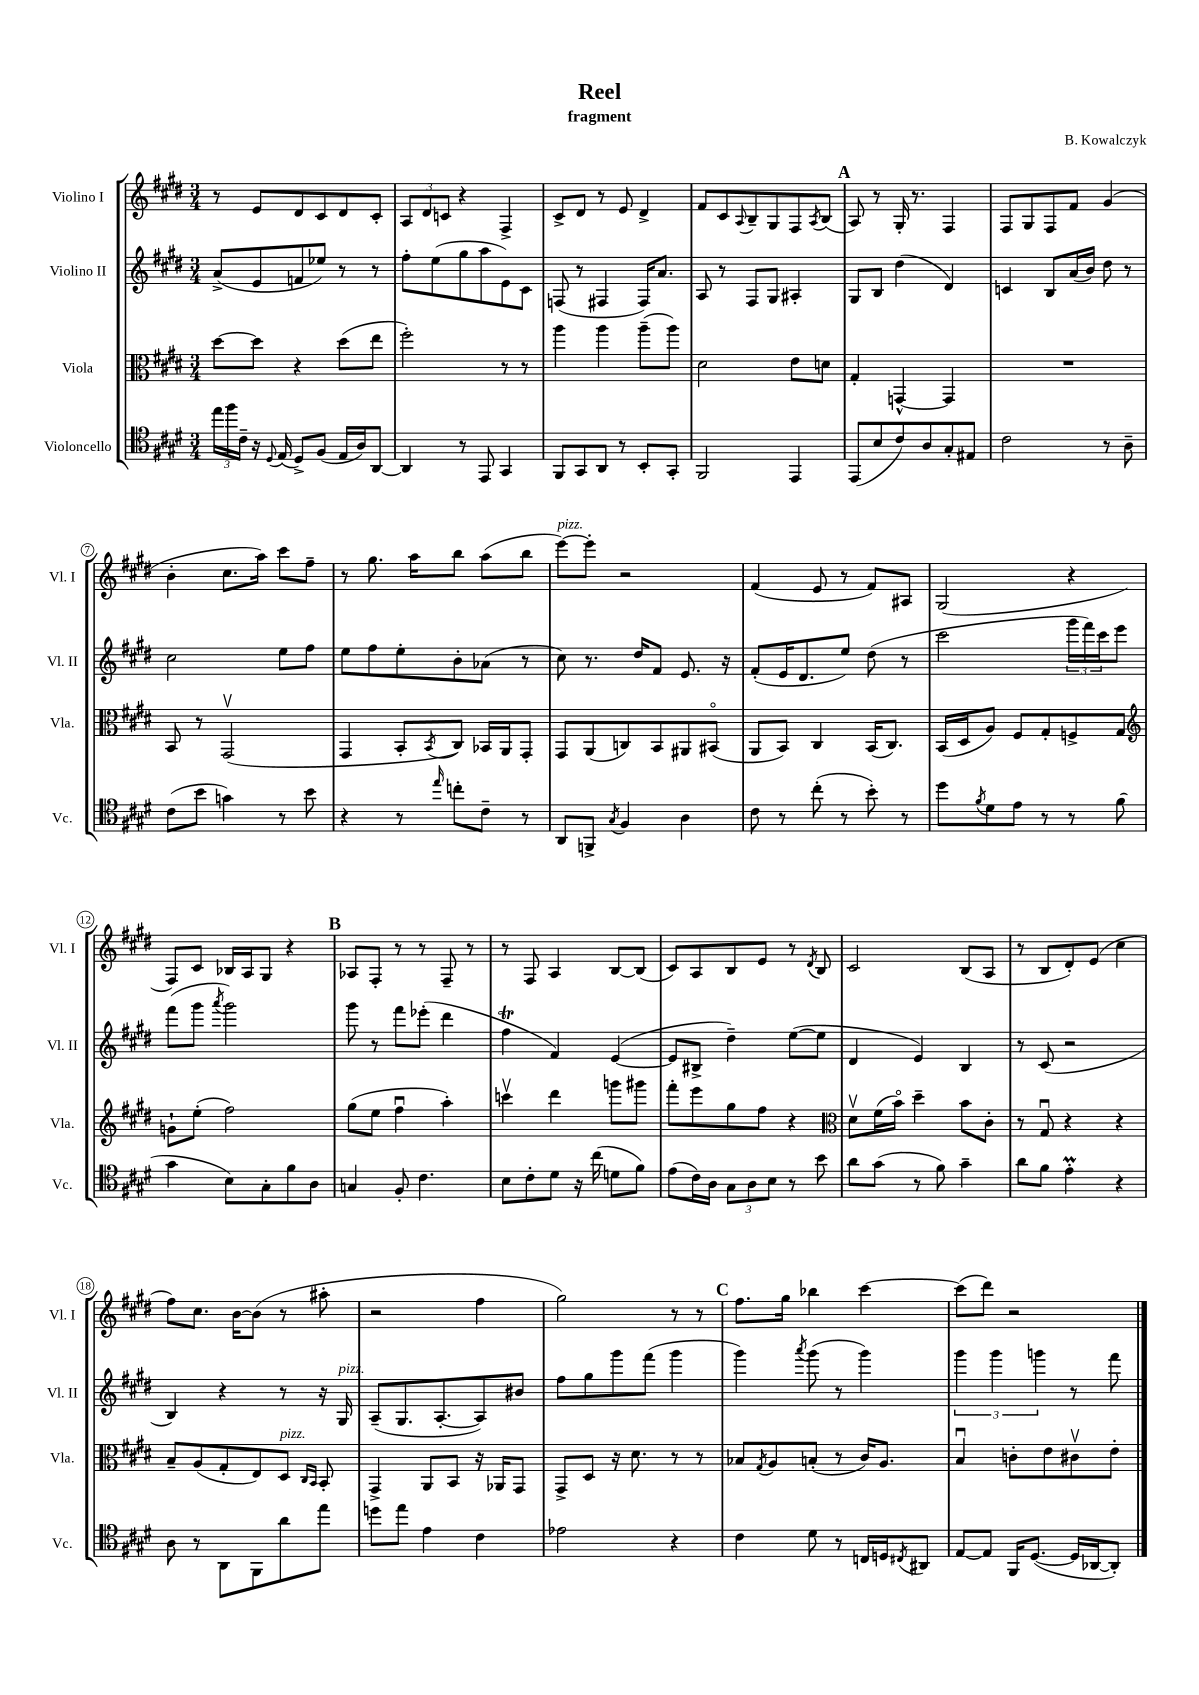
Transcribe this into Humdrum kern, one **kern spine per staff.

**kern	**kern	**kern	**kern
*part4	*part3	*part2	*part1
*staff4	*staff3	*staff2	*staff1
*I"Violoncello	*I"Viola	*I"Violino II	*I"Violino I
*I'Vc.	*I'Vla.	*I'Vl. II	*I'Vl. I
*clefC4	*clefC3	*clefG2	*clefG2
*k[f#c#g#d#]	*k[f#c#g#d#]	*k[f#c#g#d#]	*k[f#c#g#d#]
*M3/4	*M3/4	*M3/4	*M3/4
=1	=1	=1	=1
24ee\LL	[8dd#\L	(8a^/L	8r
24ff#\	.	.	.
24c#~\JJ	.	.	.
16r	8dd#\J]	8e/	8e/L
8qqD#/	.	.	.
(16E/	.	.	.
8D#^/L)	4r	8fn/	8d#/
(8F#/J	.	8ee-X/J)	8c#/
16E/LL	(8dd#\L	8r	8d#/
16A/J)	.	.	.
[8AA/J	8ee\J	8r	8c#'/J
=2	=2	=2	=2
4AA/]	2ff#'\)	8ff#'\L	12A/L
.	.	.	12d#/
.	.	(8ee\	.
.	.	.	12cn/J
8r	.	8gg#\	4r
8EE/	.	8aa\	.
4GG#/	8r	8e\)	4F#^/
.	8r	8c#\J	.
=3	=3	=3	=3
8FF#/L	4aa\	(8Fn/	8c#^/L
8GG#/	.	8r	8d#/J
8AA/J	4aa\	4F#X/	8r
8r	.	.	8e/
8BB'/L	(8aa~\L	16F#/KL)	4d#^/
.	.	8.a/J	.
8GG#'/J	8aa\J)	.	.
=4	=4	=4	=4
2FF#/	2d#\	8A/	8f#/L
.	.	8r	8c#/
.	.	.	8qqA/
.	.	8F#/L	8B~/
.	.	8G#/J	8G#/
4EE/	8e\L	4A#X'/	8F#/
.	.	.	8qA/
.	8dn\J	.	(8B/J
!!LO:REH:place=s1:t=A
=5	=5	=5	=5
(8EE/L	4G#'/	8G#/L	8A/)
8B/	.	8B/J	8r
8c#/)	[4GGn^^/	(4dd#\	16G#'/
.	.	.	8.r
8A/	.	.	.
8G#'/	4GG/]	4d#/)	4F#/
8E#X/J	.	.	.
=6	=6	=6	=6
2c#\	2.r	4cn/	8F#/L
.	.	.	8G#/
.	.	8B/L	8F#/
.	.	(16a/L	8f#/J
.	.	16b/JJ)	.
8r	.	8dd#\	(4g#/
8A~\	.	8r	.
!!LO:LB:g=z
=7	=7	=7	=7
(8c#\L	8BB/	2cc#\	4b'\
8b\J	8r	.	.
4gn\)	(2GG#v/	.	8.cc#\L
.	.	.	16aa\Jk)
8r	.	8ee\L	8ccc#\L
8b\	.	8ff#\J	8ff#~\J
=8	=8	=8	=8
4r	4GG#/	8ee\L	8r
.	.	8ff#\	8.gg#\
8r	8BB'/L	8ee'\	.
.	.	.	16aa\KL
16qqee/	8qBB/	.	.
8ccn'\L	8C#/J)	8b'\	8bb\J
8c#~\J	16BB-X/LL	(8a-X\J	(8aa\L
.	16AA/J	.	.
8r	8GG#'/J	8r	8bb\J
=9	=9	=9	=9
!	!	!	!LO:TX:a:i:t=pizz.
8AA/L	8GG#/L	8cc#\)	[8eee\L)
8FFn^/J	(8AA/	8.r	8eee'\J]
8qG#/	.	.	.
4F#/	8Cn/)	.	2r
.	.	16dd#/KL	.
.	8BB/	8f#/J	.
4A\	8AA#X/	8.e/	.
.	(8BB#X/J	.	.
.	.	16r	.
=10	=10	=10	=10
8c#\	8AA/L	(8f#'/L	(4f#/
8r	8BB/J)	16e/K	.
.	.	8.d#/	.
(8cc#'\	4C#/	.	8e/
8r	.	8ee/J)	8r
8b'\)	(16BB/KL	(8dd#\	8f#/L)
.	8.C#/J)	.	.
8r	.	8r	8A#X/J
=11	=11	=11	=11
8dd#\L	(16BB/LL	2ccc#\	(2G#/
.	16D#/J	.	.
8qf#/	.	.	.
8d#\	8A/J)	.	.
8e\J	8F#/L	.	.
8r	8G#'/	.	.
8r	8Fn^/	24ggg#\LL	4r
.	.	24fff#\)	.
.	.	24ccc#\J	.
(8f#\	8G#/J	8eee\J	.
!!LO:LB:g=z
=12	=12	=12	=12
*	*clefG2	*	*
4g#\	8gn`\L	(8fff#\L	8F#/L)
.	(8ee'\J	8ggg#\J	8c#/J
.	.	8qaaa/	.
8B\L)	2ff#\)	2ggg#\)	16B-X/LL
.	.	.	16A/J
8G#'\	.	.	8G#/J
8f#\	.	.	4r
8A\J	.	.	.
!!LO:REH:place=s1:t=B
=13	=13	=13	=13
4Gn/	(8gg#\L	8ggg#\	8A-X/L
.	8ee\J	8r	8F#'/J
8F#'/	4ff#u\	8fff#\L	8r
4.c#\	.	(8eee-X'\J	8r
.	4aa'\)	4ddd#\	8F#~/
.	.	.	8r
=14	=14	=14	=14
8B\L	4cccnv\	4ff#T\	8r
8c#'\	.	.	8F#/
8d#\J	4ddd#\	4f#/)	4A/
16r	.	.	.
(16cc#\	.	.	.
8dn\L	8gggn\L	([4e/	[8B/L
8f#\J)	8ggg#X\J	.	(8B/J]
=15	=15	=15	=15
(8e\L	8fff#'\L	8e/L]	8c#/L)
16c#\L)	8eee\	8B#X^/J	8A/
16A\JJ	.	.	.
12G#\L	8gg#\	4dd#~\)	8B/
12A\	.	.	.
.	8ff#\J	.	8e/J
12B\J	.	.	.
8r	4r	([8ee\L	8r
.	.	.	8qd#/
8b\	.	8ee\J]	8B/
=16	=16	=16	=16
*	*clefC3	*	*
8a\L	8d#v\L	4d#/	2c#/
(8g#\J	(16f#\L	.	.
.	16b\JJ)	.	.
8r	4dd#~\	4e/)	.
8f#\)	.	.	.
4g#~\	8b\L	4B/	(8B/L
.	8c#'\J	.	8A/J
=17	=17	=17	=17
8a\L	8r	8r	8r
8f#\J	8G#u/	(8c#/	8B/L
4eM'\	4r	2r	8d#'/)
.	.	.	(8e/J
4r	4r	.	4cc#\
!!LO:LB:g=z
=18	=18	=18	=18
8A\	8B~/L	4B/)	8ff#\L)
8r	(8A/	.	8.cc#\J
8AA\L	8G#'/	4r	.
.	.	.	[16b\KL
8FF#\	8E/)	.	(8b\J]
!	!LO:TX:a:i:t=pizz.	!	!
8a\	8D#/J	8r	8r
.	16qqC#/LL	.	.
.	16qqBB/JJ	.	.
8ee\J	8BB'/	16r	8aa#X'\
!	!	!LO:TX:a:i:t=pizz.	!
.	.	16G#/	.
=19	=19	=19	=19
8ddn\L	4GG#^/	(8A~/L	2r
8ee\J	.	8.G#/	.
4e\	8AA/L	.	.
.	.	[8.A'/	.
.	8BB/J	.	.
4c#\	16r	8A/])	4ff#\
.	16AA-X/KL	.	.
.	8GG#/J	8b#X/J	.
=20	=20	=20	=20
2e-X\	8GG#^/L	8ff#\L	2gg#\)
.	8D#/J	8gg#\	.
.	16r	8ggg#\	.
.	8.d#\	.	.
.	.	(8fff#\J	.
4r	8r	4ggg#\	8r
.	8r	.	8r
!!LO:REH:place=s1:t=C
=21	=21	=21	=21
4c#\	8B-X/L	4ggg#\)	8.ff#\L
.	8qG#/	.	.
.	8A/	.	.
.	.	.	16gg#\Jk
.	.	8qaaa/	.
8d#\	(8Bn'/J	(8ggg#\	4bb-X\
8r	8r	8r	.
16Cn/LL	16c#/KL)	4ggg#\)	[4ccc#\
16Dn/J	8.A/J	.	.
8qC#X/	.	.	.
8AA#X/J	.	.	.
=22	=22	=22	=22
[8E/L	4Bu/	6ggg#\	(8ccc#\L]
8E/J]	.	.	8ddd#\J)
.	.	6ggg#\	.
16FF#/KL	8cn'\L	.	2r
([8.D#/J	.	.	.
.	.	6gggn\	.
.	8e\	.	.
16D#/LL]	8c#Xv\	8r	.
[16AA-X/J	.	.	.
8AA-'/J])	8e'\J	8fff#\	.
==	==	==	==
*-	*-	*-	*-
